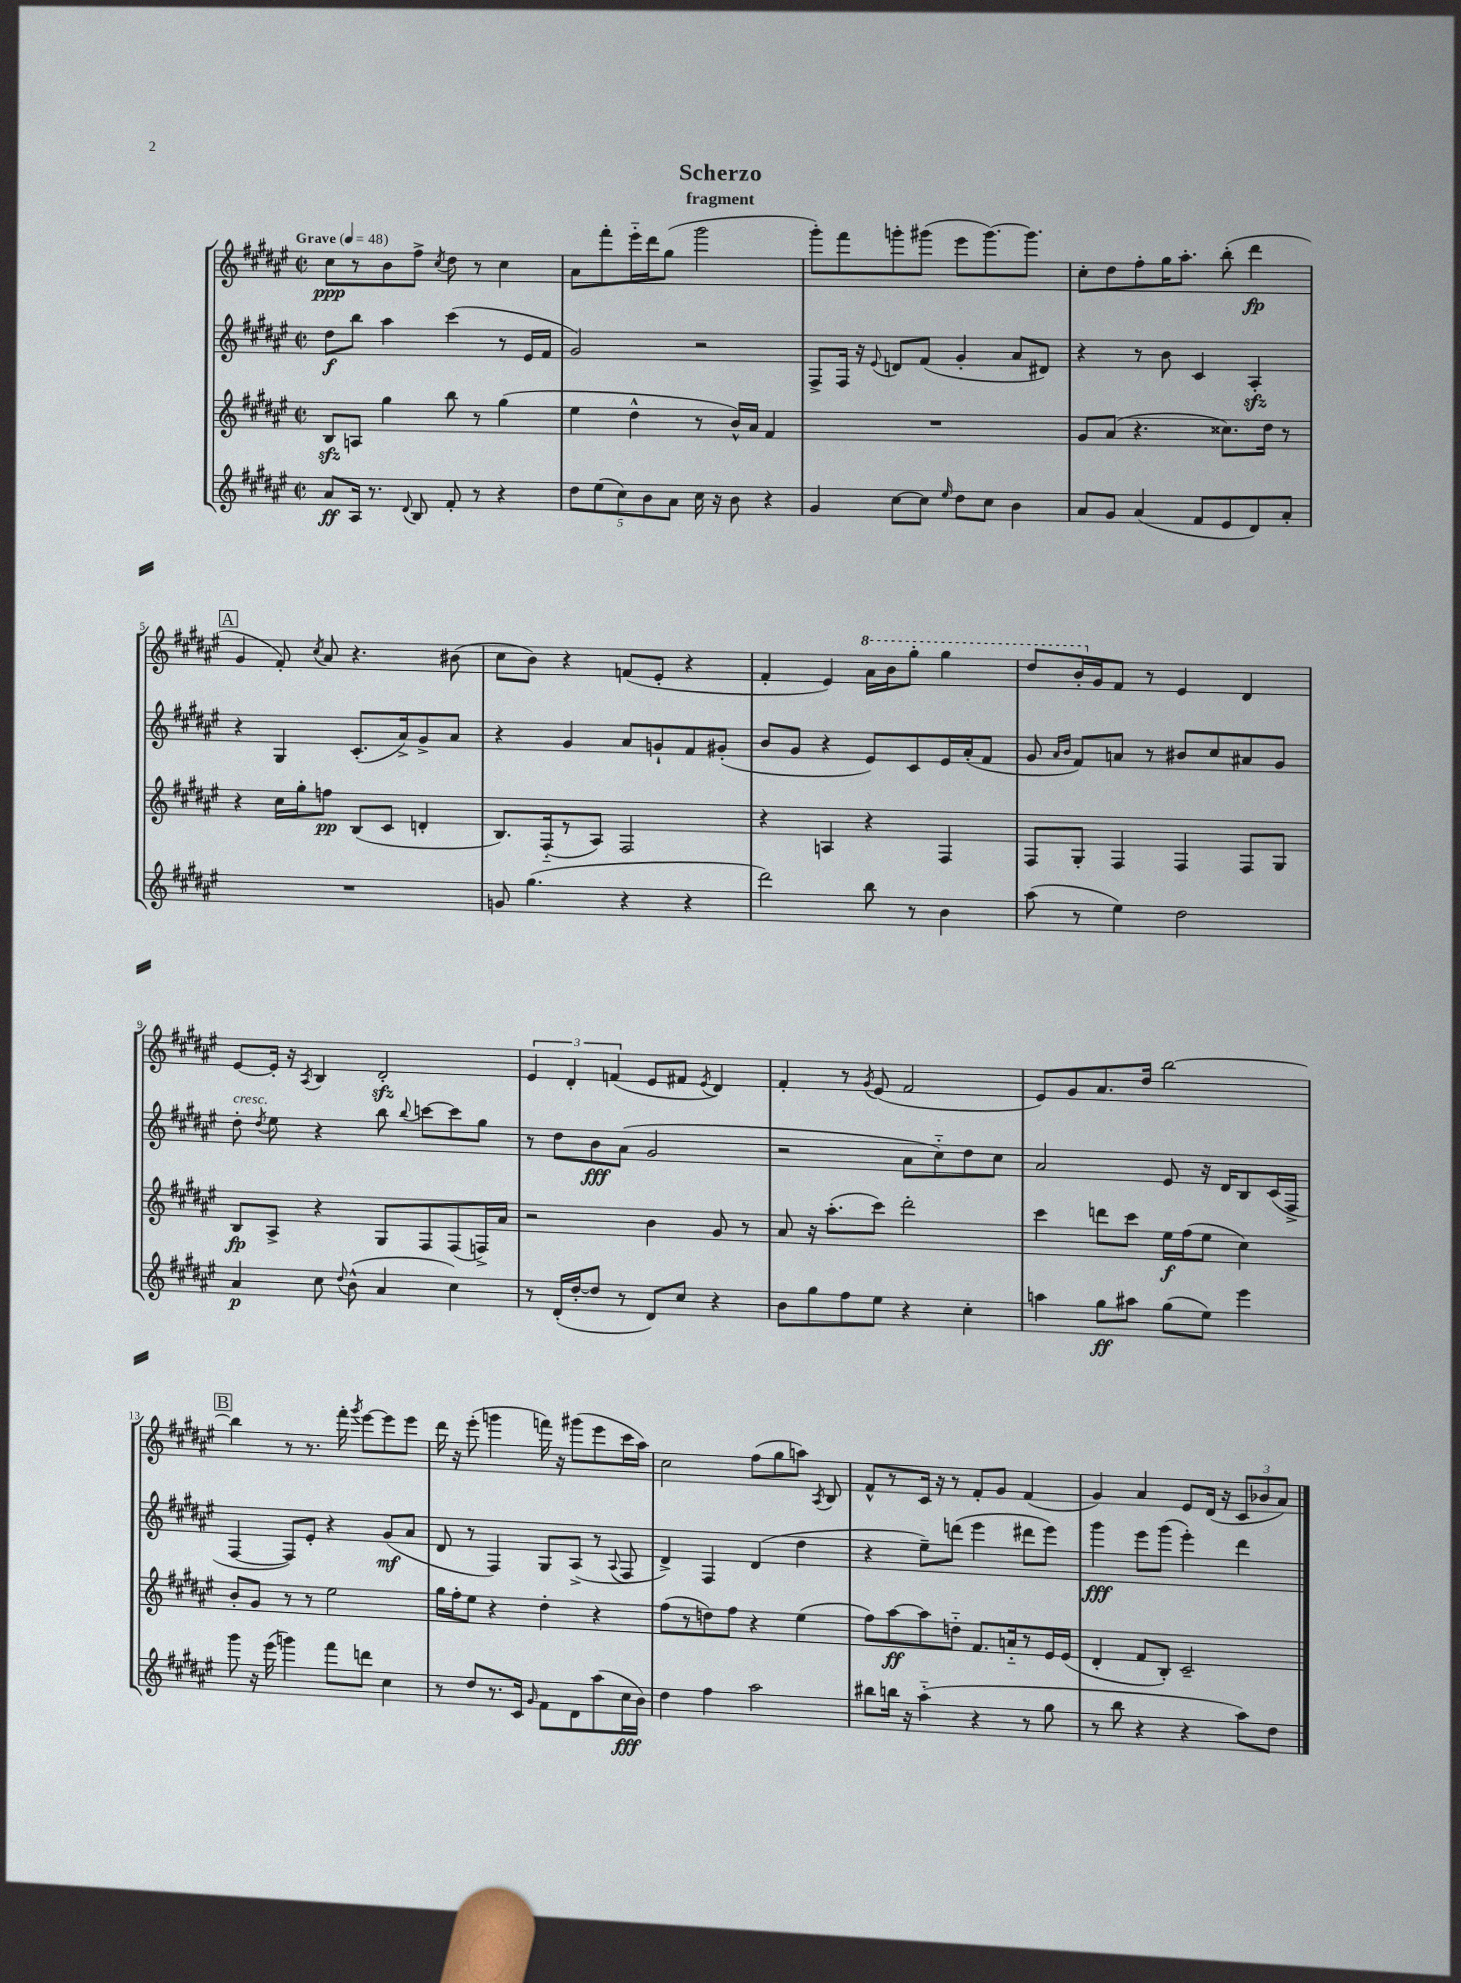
\header { title = "Scherzo" subtitle = "fragment" }
<<
\new StaffGroup <<
\new Staff = "s0" {
    \clef treble \key fis \major \defaultTimeSignature \time 2/2 \tempo "Grave" 4 = 48
    \autoBeamOff cis''8[\ppp r8 b'8 fis''8]-> \acciaccatura { cis''8 } dis''8 r8 cis''4 |
    ais'8[ fis'''8-. eis'''16-_ dis'''16 gis''8]( gis'''2 |
    gis'''8[-.) fis'''8 g'''8-. gis'''8]( eis'''8[ gis'''8.~) gis'''8.] |
    cis''8[-. dis''8 fis''8-. gis''16 ais''8.]-. b''8-.( dis'''4\fp |
    \mark \markup { \box "A" } gis'4 fis'8-.) \acciaccatura { cis''8 } ais'8 r4. bis'8( |
    cis''8[ b'8]) r4 f'8[( eis'8]-. r4 |
    fis'4-. eis'4) \ottava #1 ais''16[ b''16 gis'''8]-. gis'''4 |
    dis'''8[ b''16-. \ottava #0 gis'16 fis'8] r8 eis'4 dis'4 |
    eis'8[~ eis'16]-. r16 \acciaccatura { ais8 } b4 dis'2-.\sfz |
    \tuplet 3/2 { eis'4 dis'4-. f'4( } eis'8[ fis'8] \acciaccatura { eis'8 } dis'4) |
    fis'4-. r8 \acciaccatura { gis'8 } eis'8( fis'2 |
    eis'8[) gis'8 ais'8. dis''16] b''2~ |
    \mark \markup { \box "B" } b''4 r8 r8. fis'''16-. \acciaccatura { gis'''8 } eis'''8[~ eis'''8 eis'''8] |
    dis'''16 r16 eis'''8-.( g'''4 f'''16) r16 gis'''8[( eis'''8 cis'''16 ais''16]) |
    cis''2 fis''8[( gis''8 a''8]) \acciaccatura { ais8 } b8 |
    fis'8[-^ r8 cis'16] r16 r8 fis'8[-. gis'8] fis'4( |
    gis'4) ais'4 eis'8[ dis'16]( r16 \tuplet 3/2 { cis'8[ bes'8 ais'8]) } \bar "|." |
}
\new Staff = "s1" {
    \clef treble \key fis \major \defaultTimeSignature \time 2/2
    \autoBeamOff dis''8[\f b''8] ais''4 cis'''4( r8 eis'16[ fis'16] |
    gis'2) r2 |
    fis8[-> fis16] r16 \appoggiatura { eis'8 } d'8[ fis'8]( gis'4-. ais'8[ dis'8]) |
    r4 r8 b'8 cis'4 ais4-.\sfz |
    \mark \markup { \box "A" } r4 gis4 cis'8.[-.( ais'16->) gis'8-> ais'8] |
    r4 gis'4 ais'8[ g'8-! fis'8 gis'8]-.( |
    b'8[ gis'8] r4 eis'8[) cis'8 eis'16 ais'16-.( fis'8] |
    gis'8 \grace { ais'16[ b'16] } fis'8[) a'8] r8 bis'8[ cis''8 ais'8 gis'8] |
    dis''8-.^\markup { \italic "cresc." } \acciaccatura { dis''8 } eis''8 r4 b''8 \appoggiatura { b''8 } c'''8[~ c'''8 gis''8] |
    r8 dis''8[ b'8\fff ais'8]( gis'2 |
    r2 ais'8[ cis''8-_) dis''8 cis''8] |
    ais'2 eis'8 r16 dis'16[ b8 cis'16( fis16]-> |
    \mark \markup { \box "B" } fis4~ fis8[) eis'8]-. r4 gis'8[\mf( ais'8] |
    dis'8 r8 fis4) gis8[ ais8]->( r8 \appoggiatura { ais8 } fis8 |
    dis'4->) fis4 dis'4( dis''4 |
    r4 eis''8[--) d'''8]( eis'''4 dis'''8[ eis'''8]) |
    gis'''4\fff eis'''8[ gis'''8]( eis'''4-.) dis'''4 \bar "|." |
}
\new Staff = "s2" {
    \clef treble \key fis \major \defaultTimeSignature \time 2/2
    \autoBeamOff b8[\sfz a8] gis''4 b''8 r8 gis''4( |
    eis''4 dis''4-^ r8 b'16[-^) ais'16] fis'4 |
    R1 |
    gis'8[ ais'8]( r4. cisis''8.[) dis''16] r8 |
    \mark \markup { \box "A" } r4 cis''16[ gis''16-. f''8]\pp b8[( cis'8] d'4-. |
    b8.[) fis16-_( r8 ais8]) fis2 |
    r4 a4 r4 fis4 |
    fis8[ gis8]-. fis4 fis4 fis8[ gis8] |
    b8[\fp ais8]-> r4 gis8[ fis8 fis8( f16->) ais'16] |
    r2 b'4 gis'8 r8 |
    ais'8 r16 ais''8.[-.( cis'''8]) dis'''2-. |
    cis'''4 d'''8[ cis'''8] eis''16[\f fis''16( eis''8] cis''4) |
    \mark \markup { \box "B" } b'8[-. gis'8] r8 r8 eis''2 |
    gis''16[ fis''16-. eis''8] r4 dis''4-. r4 |
    fis''8[( r8 d''8) fis''8] r4 eis''4( |
    fis''8[) ais''8~\ff ais''8 d''8]-_ fis'8.[ a'16-_ r8 eis'16 eis'16]( |
    dis'4-. fis'8[ b8]-.) cis'2-- \bar "|." |
}
\new Staff = "s3" {
    \clef treble \key fis \major \defaultTimeSignature \time 2/2
    \autoBeamOff ais'8[\ff ais16] r8. \appoggiatura { dis'8 } b8 fis'8-. r8 r4 |
    \tuplet 5/4 { dis''8[ eis''8( cis''8) b'8 ais'8] } cis''16 r16 b'8 r4 |
    gis'4 cis''8[~ cis''8] \grace { eis''16 } dis''8[ cis''8] b'4 |
    ais'8[ gis'8] ais'4( fis'8[ eis'8 dis'8) ais'8]-. |
    \mark \markup { \box "A" } R1 |
    g'8 gis''4.( r4 r4 |
    dis'''2) b''8 r8 b'4 |
    ais''8( r8 eis''4) dis''2 |
    ais'4\p cis''8 \appoggiatura { dis''8 } b'8-^( ais'4 cis''4) |
    r8 dis'16[-.( dis''16~-. dis''8] r8 dis'8[) cis''8] r4 |
    b'8[ gis''8 fis''8 eis''8] r4 cis''4-. |
    a''4 gis''8[\ff ais''8] gis''8[( eis''8]) eis'''4 |
    \mark \markup { \box "B" } gis'''8 r16 eis'''16( g'''4) fis'''8[ d'''8] cis''4 |
    r8 dis''8[ r8. cis'16] \grace { gis'16 } fis'8[ dis'8 ais''8( cis''16\fff b'16]) |
    dis''4 fis''4 ais''2 |
    bis''8[ b''16] r16 ais''4-_( r4 r8 gis''8 |
    r8 b''8 r4 r4 ais''8[) dis''8] \bar "|." |
}
>>
>>
